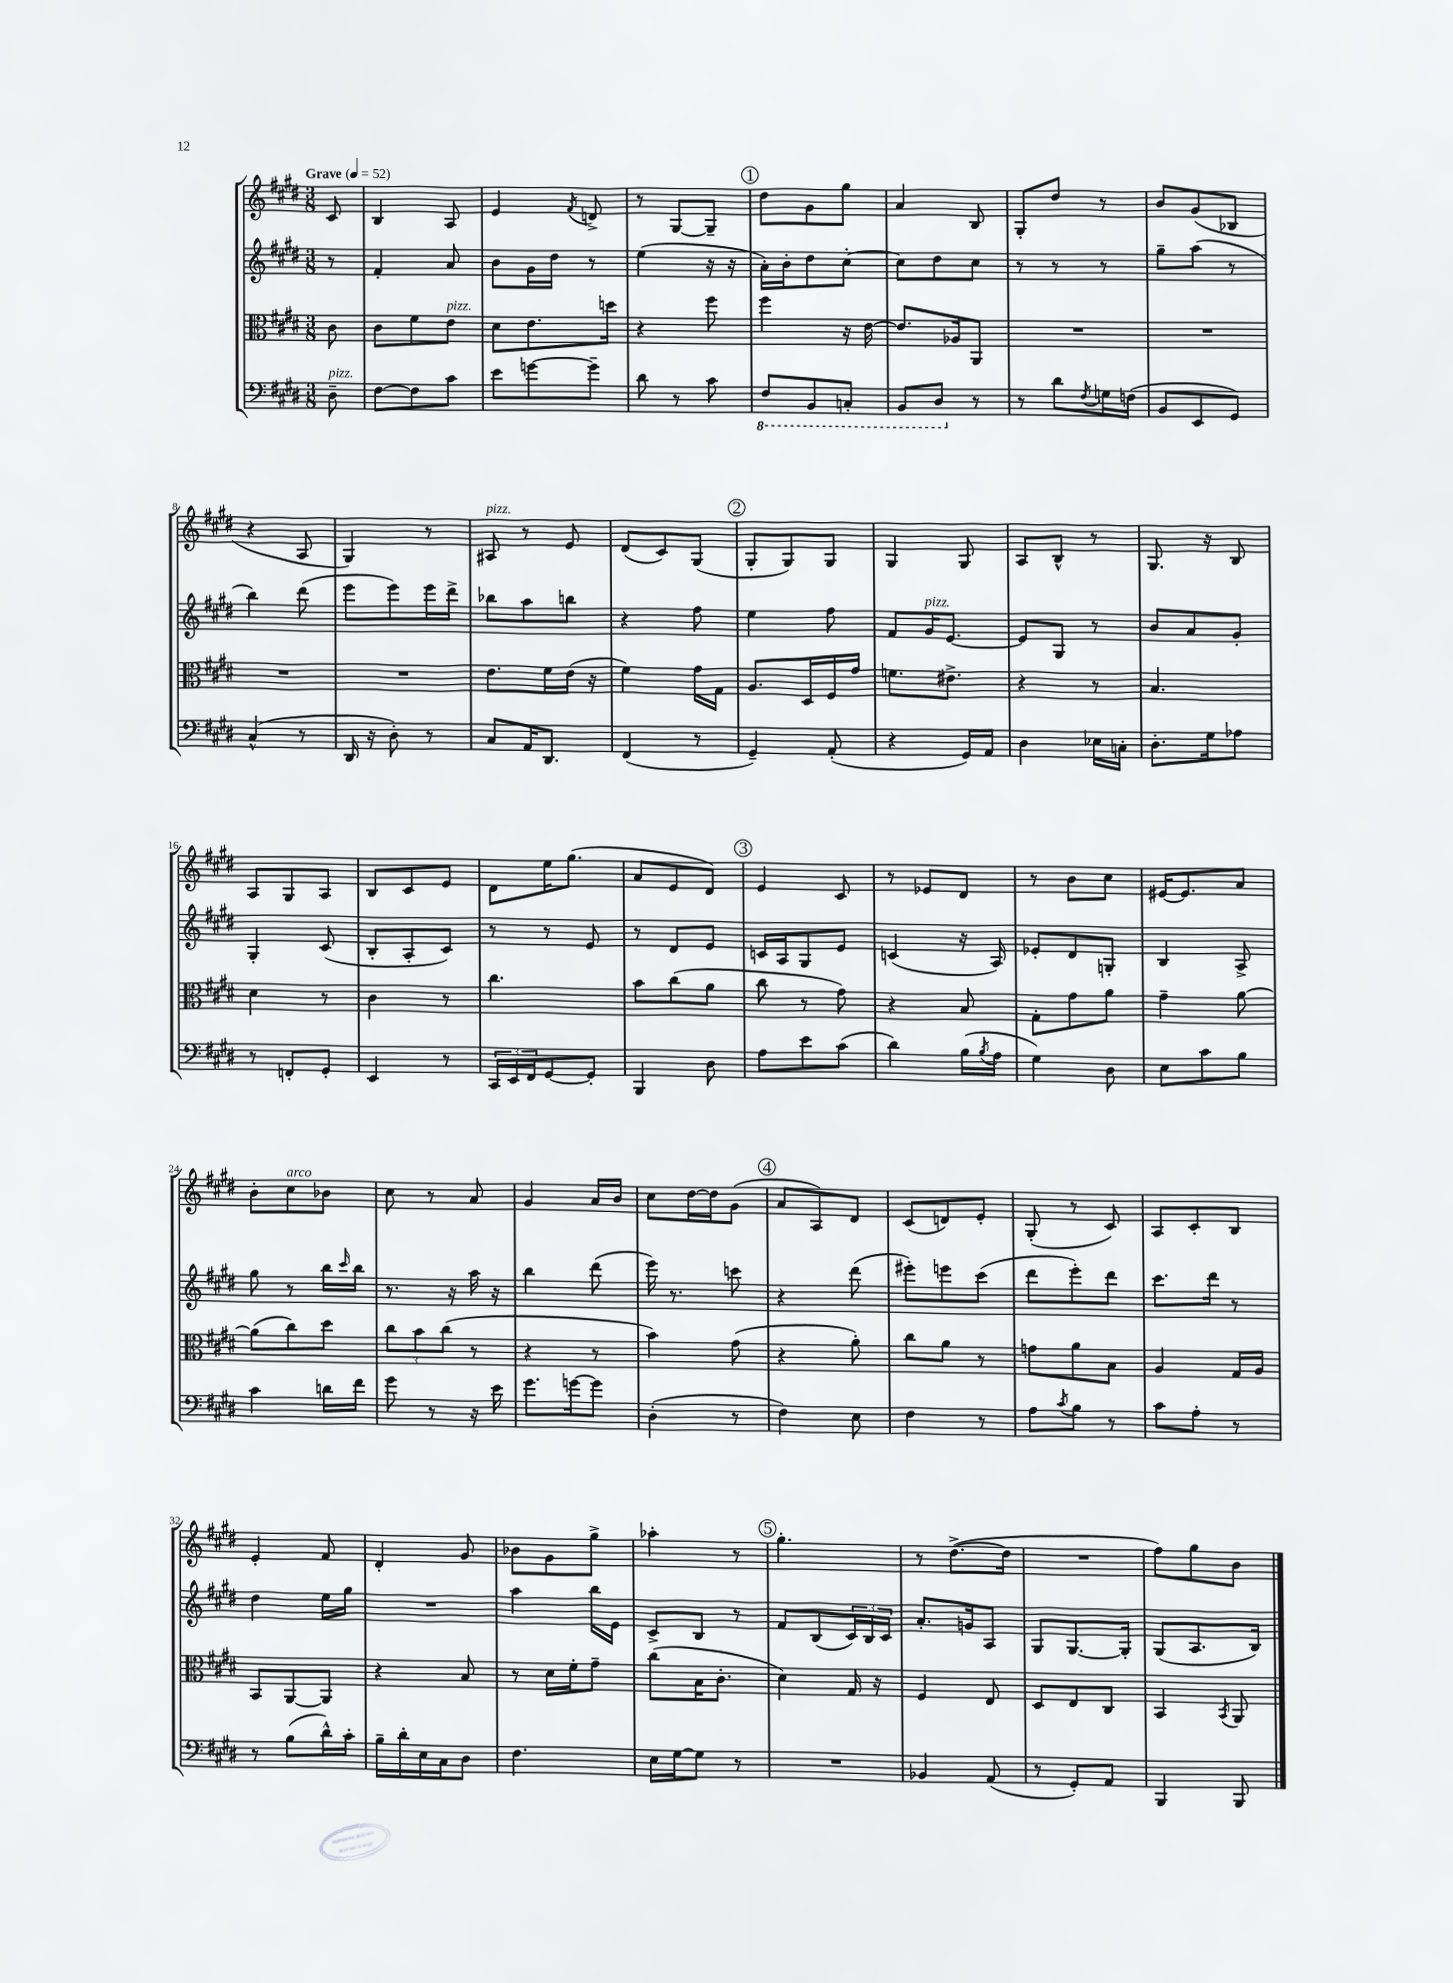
<<
\new StaffGroup <<
\new Staff = "s0" {
    \clef treble \key e \major \numericTimeSignature \time 3/8 \partial 8 \tempo "Grave" 4 = 52
    cis'8 |
    b4 a8 |
    e'4 \acciaccatura { fis'8 } d'8-> |
    r8 gis8~ gis8-- |
    \mark \markup { \circle "1" } dis''8 gis'8 gis''8 |
    a'4 b8 |
    gis8-. dis''8 r8 |
    b'8 gis'8( bes8 |
    r4 a8 |
    gis4) r8 |
    ais8^\markup { \italic "pizz." } r8 e'8 |
    dis'8( cis'8) gis8( |
    \mark \markup { \circle "2" } gis8-. gis8) gis8 |
    gis4 gis8 |
    a8 b8-^ r8 |
    gis8. r16 b8 |
    a8 gis8 a8 |
    b8 cis'8 e'8 |
    dis'8 e''16 gis''8.( |
    a'8 e'8 dis'8) |
    \mark \markup { \circle "3" } e'4 cis'8 |
    r8 ees'8 dis'8 |
    r8 b'8 cis''8 |
    eis'16~ eis'8. a'8 |
    b'8-. cis''8^\markup { \italic "arco" } bes'8 |
    cis''8 r8 a'8 |
    gis'4 a'16 b'16 |
    cis''8 dis''16~ dis''16 gis'8( |
    \mark \markup { \circle "4" } a'8 a8) dis'8 |
    cis'8( d'8) e'8-. |
    gis8-.( r8 cis'8) |
    a8 cis'8-. b8 |
    e'4-. fis'8 |
    dis'4-. gis'8 |
    bes'8 gis'8 gis''8-> |
    aes''4-. r8 |
    \mark \markup { \circle "5" } gis''4.-. |
    r8 dis''8.~->( dis''16 |
    R4. |
    fis''8) gis''8 b'8 \bar "|." |
}
\new Staff = "s1" {
    \clef treble \key e \major \numericTimeSignature \time 3/8 \partial 8
    r8 |
    fis'4-. a'8 |
    b'8 gis'16 dis''16 r8 |
    e''4( r16 r16 |
    \mark \markup { \circle "1" } a'16-.) b'16-. dis''8 cis''8~-. |
    cis''8 dis''8 cis''8 |
    r8 r8 r8 |
    gis''8-- a''8( r8 |
    b''4) dis'''8( |
    e'''8 e'''8) e'''16 dis'''16-> |
    bes''8 a''8 b''8 |
    r4 fis''8 |
    \mark \markup { \circle "2" } e''4 fis''8 |
    fis'8 gis'16^\markup { \italic "pizz." } e'8.~ |
    e'8 gis8 r8 |
    b'8 a'8 gis'8-. |
    gis4-. cis'8( |
    b8-. a8-. cis'8) |
    r8 r8 e'8 |
    r8 dis'8 e'8 |
    \mark \markup { \circle "3" } c'16 a16 gis8 e'8 |
    c'4( r16 a16) |
    ees'8-. dis'8 g8-. |
    b4 a8-> |
    gis''8 r8 b''16 \grace { cis'''16 } b''16 |
    r8. r16 a''16 r16 |
    b''4 dis'''8( |
    e'''16) r8. c'''8 |
    \mark \markup { \circle "4" } r4 dis'''8( |
    eis'''8-.) e'''8 cis'''8( |
    dis'''8 e'''8-.) dis'''8 |
    cis'''8. dis'''16 r8 |
    dis''4 e''16 gis''16 |
    R4. |
    a''4 b''16 e'16 |
    cis'8-> b8 r8 |
    \mark \markup { \circle "5" } fis'8 b8( \tuplet 3/2 { cis'16) b16 cis'16 } |
    a'8.-. g'16 a8 |
    gis8 gis8.~ gis16-. |
    gis8( a8. b16) \bar "|." |
}
\new Staff = "s2" {
    \clef alto \key e \major \numericTimeSignature \time 3/8 \partial 8
    cis'8 |
    cis'8 fis'8 e'8^\markup { \italic "pizz." } |
    dis'8 e'8. d''16 |
    r4 fis''8 |
    \mark \markup { \circle "1" } fis''4 r16 e'16~ |
    e'8. aes16 a,8 |
    R4. |
    R4. |
    R4. |
    R4. |
    e'8. fis'16 e'16( r16 |
    fis'4) gis'16 gis16 |
    \mark \markup { \circle "2" } a8. dis16 fis16 gis'16 |
    f'8. eis'8.-> |
    r4 r8 |
    b4. |
    dis'4 r8 |
    cis'4 r8 |
    cis''4. |
    b'8 cis''8( a'8 |
    \mark \markup { \circle "3" } cis''8 r8 gis'8) |
    r4 b8 |
    gis8-. gis'8 a'8 |
    gis'4-- a'8~ |
    a'8( cis''8) dis''8 |
    \tuplet 3/2 { cis''8 b'8 cis''8( } r8 |
    r4 r8 |
    b'4) gis'8( |
    \mark \markup { \circle "4" } r4 a'8-.) |
    cis''8 a'8 r8 |
    g'8 a'8 b8 |
    a4 gis16 a16 |
    b,8 a,8~ a,8 |
    r4 b8 |
    r8 dis'16 fis'16-. gis'8-- |
    cis''8( b16 cis'8.-. |
    \mark \markup { \circle "5" } dis'4) gis16 r16 |
    fis4 e8 |
    dis8 e8 cis8 |
    b,4 \acciaccatura { b,8 } a,8 \bar "|." |
}
\new Staff = "s3" {
    \clef bass \key e \major \numericTimeSignature \time 3/8 \partial 8
    dis8--^\markup { \italic "pizz." } |
    fis8~ fis8 cis'8 |
    e'8 g'8~ g'8-- |
    dis'8 r8 cis'8 |
    \mark \markup { \circle "1" } \ottava #-1 fis,8 b,,8 c,8-. |
    b,,8 dis,8 \ottava #0 r8 |
    r8 dis'8 \acciaccatura { fis8 } g16 f16( |
    b,8 e,8 gis,8) |
    cis4-^( r8 |
    dis,16 r16 dis8-.) r8 |
    cis8 a,16 dis,8. |
    fis,4( r8 |
    \mark \markup { \circle "2" } gis,4--) a,8-.( |
    r4 gis,16) a,16 |
    dis4 ees16 c16-. |
    dis8.-. gis16 aes8 |
    r8 f,8-. gis,8-. |
    e,4 r8 |
    \tuplet 3/2 { cis,16 e,16 fis,16 } gis,8~ gis,8-. |
    b,,4 dis8 |
    \mark \markup { \circle "3" } a8 e'8 cis'8( |
    dis'4) b16( \acciaccatura { b8 } a16 |
    gis4) dis8 |
    e8 cis'8 b8 |
    cis'4 d'16 fis'16 |
    gis'8 r8 r16 e'16 |
    gis'8. g'16~ g'8 |
    dis4-.( r8 |
    \mark \markup { \circle "4" } fis4) e8 |
    fis4 r8 |
    a8 \acciaccatura { cis'8 } b8 r8 |
    cis'8 a8-. r8 |
    r8 b8( dis'16-^) cis'16-. |
    b16-- dis'16-. e16 cis16 dis8 |
    fis4. |
    e16 gis16~ gis8 r8 |
    \mark \markup { \circle "5" } R4. |
    bes,4 a,8( |
    r8 gis,8-.) a,8 |
    b,,4 b,,8 \bar "|." |
}
>>
>>
